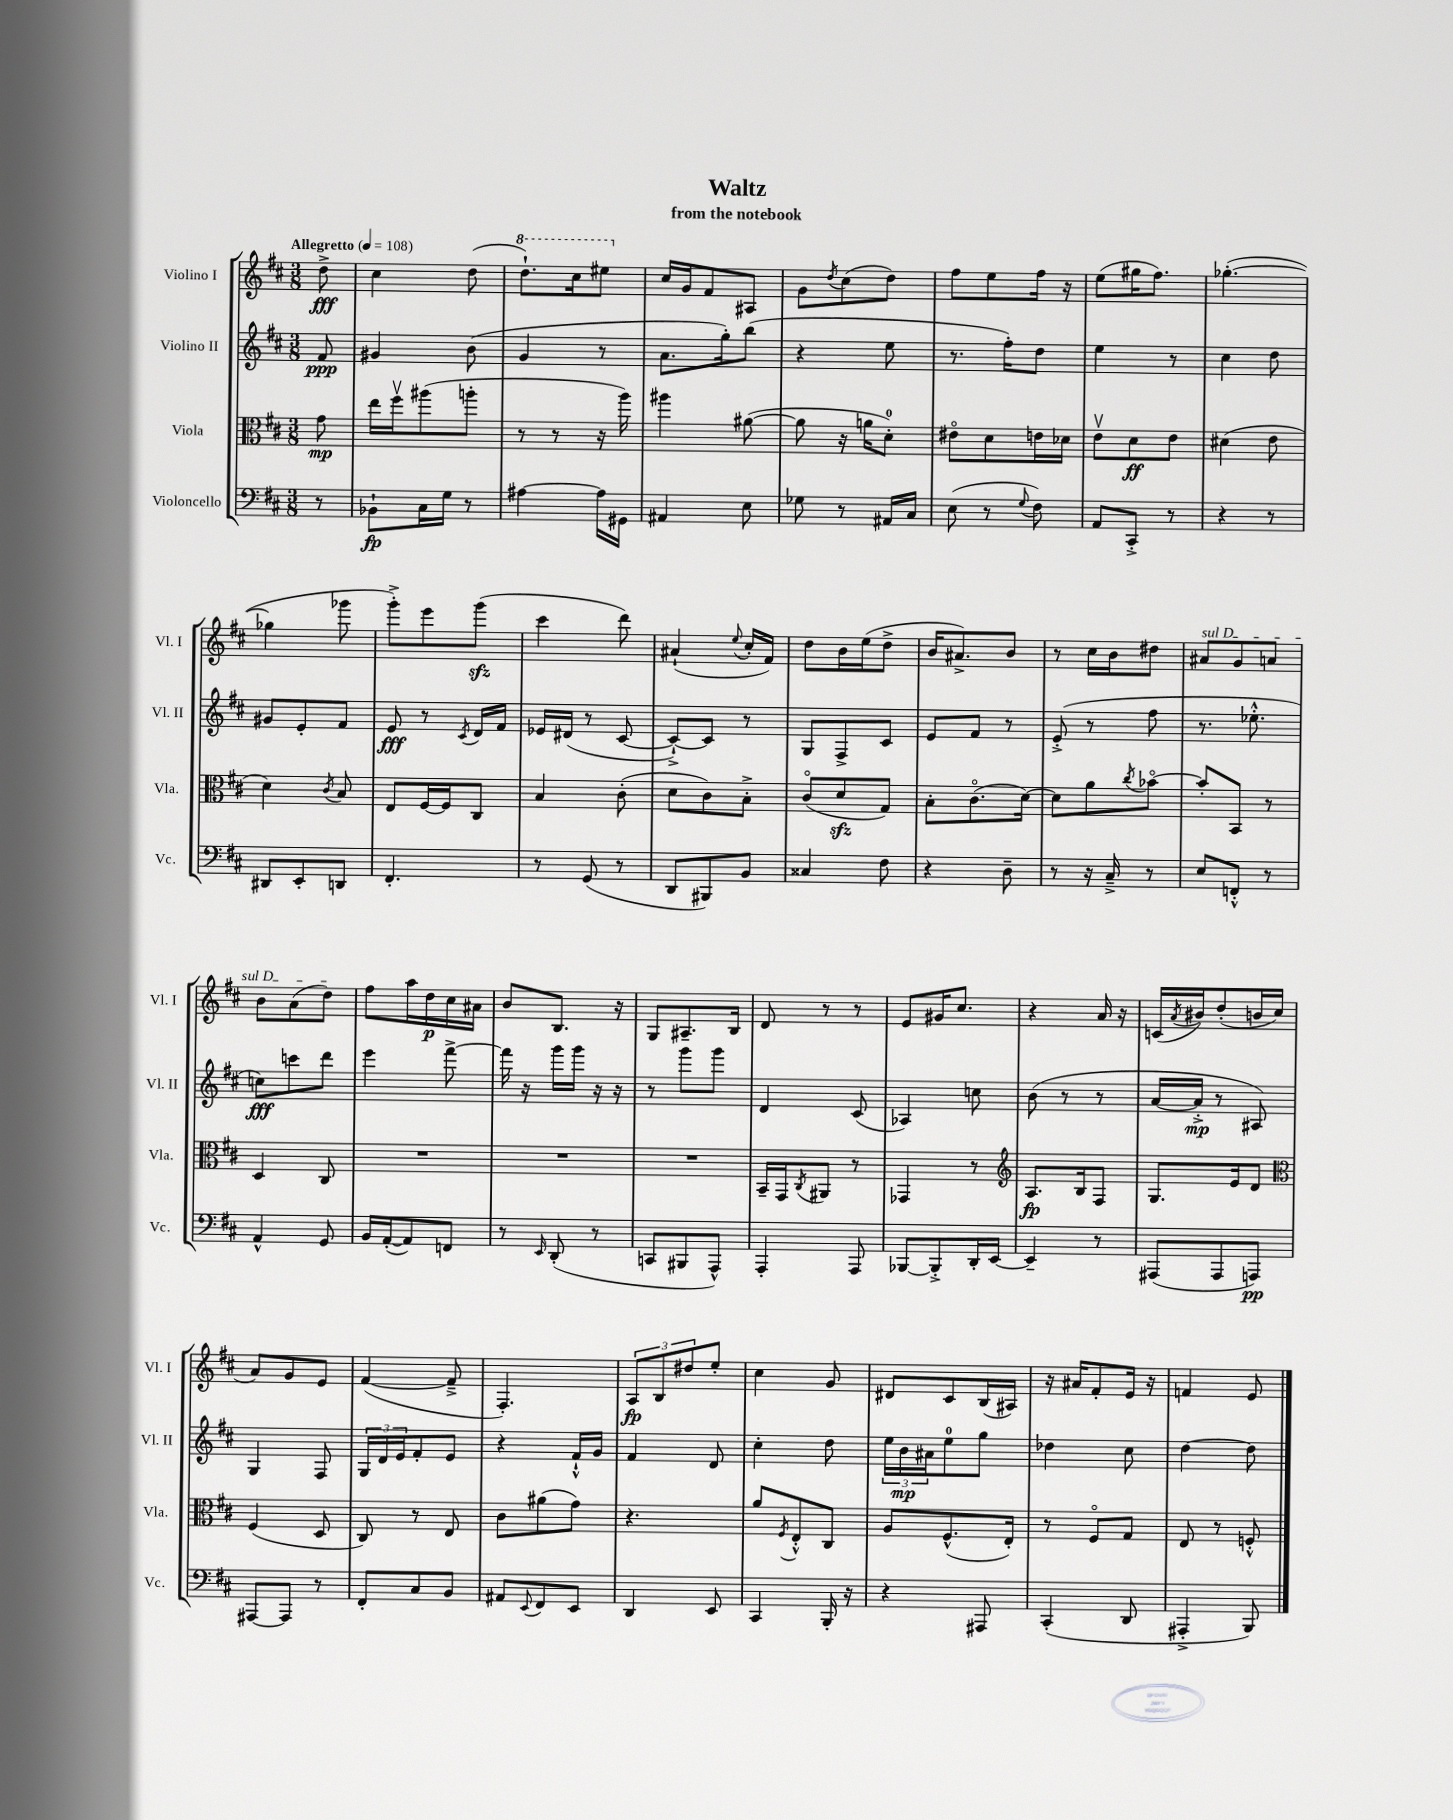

**kern	**kern	**kern	**kern
*staff4	*staff3	*staff2	*staff1
*clefF4	*clefC3	*clefG2	*clefG2
*k[f#c#]	*k[f#c#]	*k[f#c#]	*k[f#c#]
*M3/8	*M3/8	*M3/8	*M3/8
*MM108	*MM108	*MM108	*MM108
8r	8g	8f#	8dd^
=	=	=	=
8BB-`	16ee	4g#	4cc#
.	16ff#v	.	.
16C#	(8aa#	.	.
16G	.	.	.
8r	8aa'	(8b	(8dd
=	=	=	=
[4A#	8r	4g	8.ddd`)
.	8r	.	.
.	.	.	16ccc#
16A#]	16r	8r	8eee#
16GG#	16aa)	.	.
=	=	=	=
4AA#	4aa#	8.a	16cc#
.	.	.	16g
.	.	.	8f#
.	.	16gg')	.
8E	([8a#	(8bb	8A#
=	=	=	=
8G-	8a#]	4r	8g
.	.	.	8qdd
8r	16r	.	(8cc#
.	16a	.	.
16AA#	8d')	8ee	8dd)
16C#	.	.	.
=	=	=	=
(8E	8e#o	8.r	8ff#
8r	8d	.	8ee
.	.	16ff#')	.
8qqG	.	.	.
8F#)	16e	8dd	16ff#
.	16d-	.	16r
=	=	=	=
8AA	8ev	4ee	(8ee
8CC#'^	8d	.	16gg#
.	.	.	8.ff#)
8r	8e	8r	.
=	=	=	=
4r	(4d#	4cc#	([4.gg-'
8r	8e	8dd	.
=	=	=	=
8DD#	4d)	8g#	4gg-]
8EE'	.	8e'	.
.	8qc#	.	.
8DD	8B	8f#	8ggg-
=	=	=	=
4.FF#'	8E	8e	8ggg'^)
.	[16F#	8r	8eee
.	16F#]	.	.
.	.	8qc#	.
.	8C#	16d	(8ggg
.	.	16f#	.
=	=	=	=
8r	4B	16e-	4ccc#
.	.	(16d#	.
(8GG	.	8r	.
8r	(8c#'	[8c#	8ddd)
=	=	=	=
8DD	8d	8c#`^_)	(4a#`
8BBB#)	8c#)	8c#]	.
.	.	.	8qqee
8BB	8B'^	8r	16cc#'
.	.	.	16f#)
=	=	=	=
4C##	(8c#o	8G	8dd
.	8d	8F#^	16b
.	.	.	(16ee
8F#	8G)	8c#	8dd^
=	=	=	=
4r	8B'	8e	16b
.	.	.	8.a#^)
.	(8.c#o	8f#	.
8D~	.	8r	8b
.	[16d)	.	.
=	=	=	=
8r	8d]	(8e'^	8r
16r	8a	8r	16cc#
16C#~^	.	.	16b
.	8qcc#	.	.
8r	[8b-o	8ff#	8dd#
=	=	=	=
8E	8b-']	8.r	8a#
8FF'^^	8BB	.	8g
.	.	8.ee-'^^	.
8r	8r	.	8a
=	=	=	=
4AA^^	4D	8cc)	8b
.	.	8ccc	(8a
8GG	8C#	8ddd	8dd)
=	=	=	=
16BB	4.r	4eee	8ff#
([16AA'	.	.	.
8AA])	.	.	16aa
.	.	.	16dd
8FF	.	[8fff#^	16cc#
.	.	.	16a#
=	=	=	=
8r	4.r	16fff#]	8b
.	.	16r	.
16qqEE	.	.	.
(8DD'	.	16ggg	8.B
.	.	16ggg	.
8r	.	16r	.
.	.	16r	16r
=	=	=	=
8CC	4.r	8r	8G
8BBB#	.	8ggg	8.A#~
8AAA^^)	.	8ggg	.
.	.	.	16B
=	=	=	=
4AAA'	16BB~	4d	8d
.	16GG	.	.
.	8qC#	.	.
.	8AA#	.	8r
8AAA	8r	(8c#	8r
=	=	=	=
[8BBB-	4GG-	4A-)	8e
8BBB-'^]	.	.	16g#
.	.	.	8.cc#
16DD'	8r	8cc	.
[16EE	.	.	.
=	=	=	=
*	*clefG2	*	*
4EE~]	8.A	(8b	4r
.	.	8r	.
.	16B	.	.
8r	8F#	8r	16a
.	.	.	16r
=	=	=	=
(8AAA#	8.G	[16a	(16c
.	.	.	8qa
.	.	16a'^]	16b#)
8AAA#	.	8r	(8dd'
.	16e	.	.
8AAA)	8d	8A#)	16b
.	.	.	16cc#
=	=	=	=
*	*clefC3	*	*
[8AAA#	(4F#	4G	8a)
8AAA#]	.	.	8g
8r	8D	8F#	8e
=	=	=	=
8FF#'	8C#)	24G	([4f#
.	.	24d	.
.	.	24e	.
8C#	8r	8f#'	.
8BB	8E	8e	8f#~^]
=	=	=	=
8AA#	8c#	4r	4.F#')
8qqEE	.	.	.
8FF#	(8a#	.	.
8EE	8g)	16f#`^^	.
.	.	16g	.
=	=	=	=
4DD	4.r	4f#	12A
.	.	.	12B
.	.	.	12dd#
8EE	.	8d	8ee'
=	=	=	=
4CC#	8a	4cc#'	4cc#
.	8qF#	.	.
.	8E'^^	.	.
16BBB'	8C#	8dd	8g
16r	.	.	.
=	=	=	=
4r	8A	24ee	8d#
.	.	24b	.
.	.	24a#	.
.	(8.F#^^	8ee	8c#
8AAA#	.	8gg	(16B
.	16E')	.	16A#)
=	=	=	=
(4CC#'	8r	4dd-	16r
.	.	.	16a#
.	8F#o	.	8f#'
8DD	8G	8cc#	16e
.	.	.	16r
=	=	=	=
4AAA#'^	8E	[4dd	4f
.	8r	.	.
8BBB)	8F'^^	8dd]	8e
==	==	==	==
*-	*-	*-	*-
